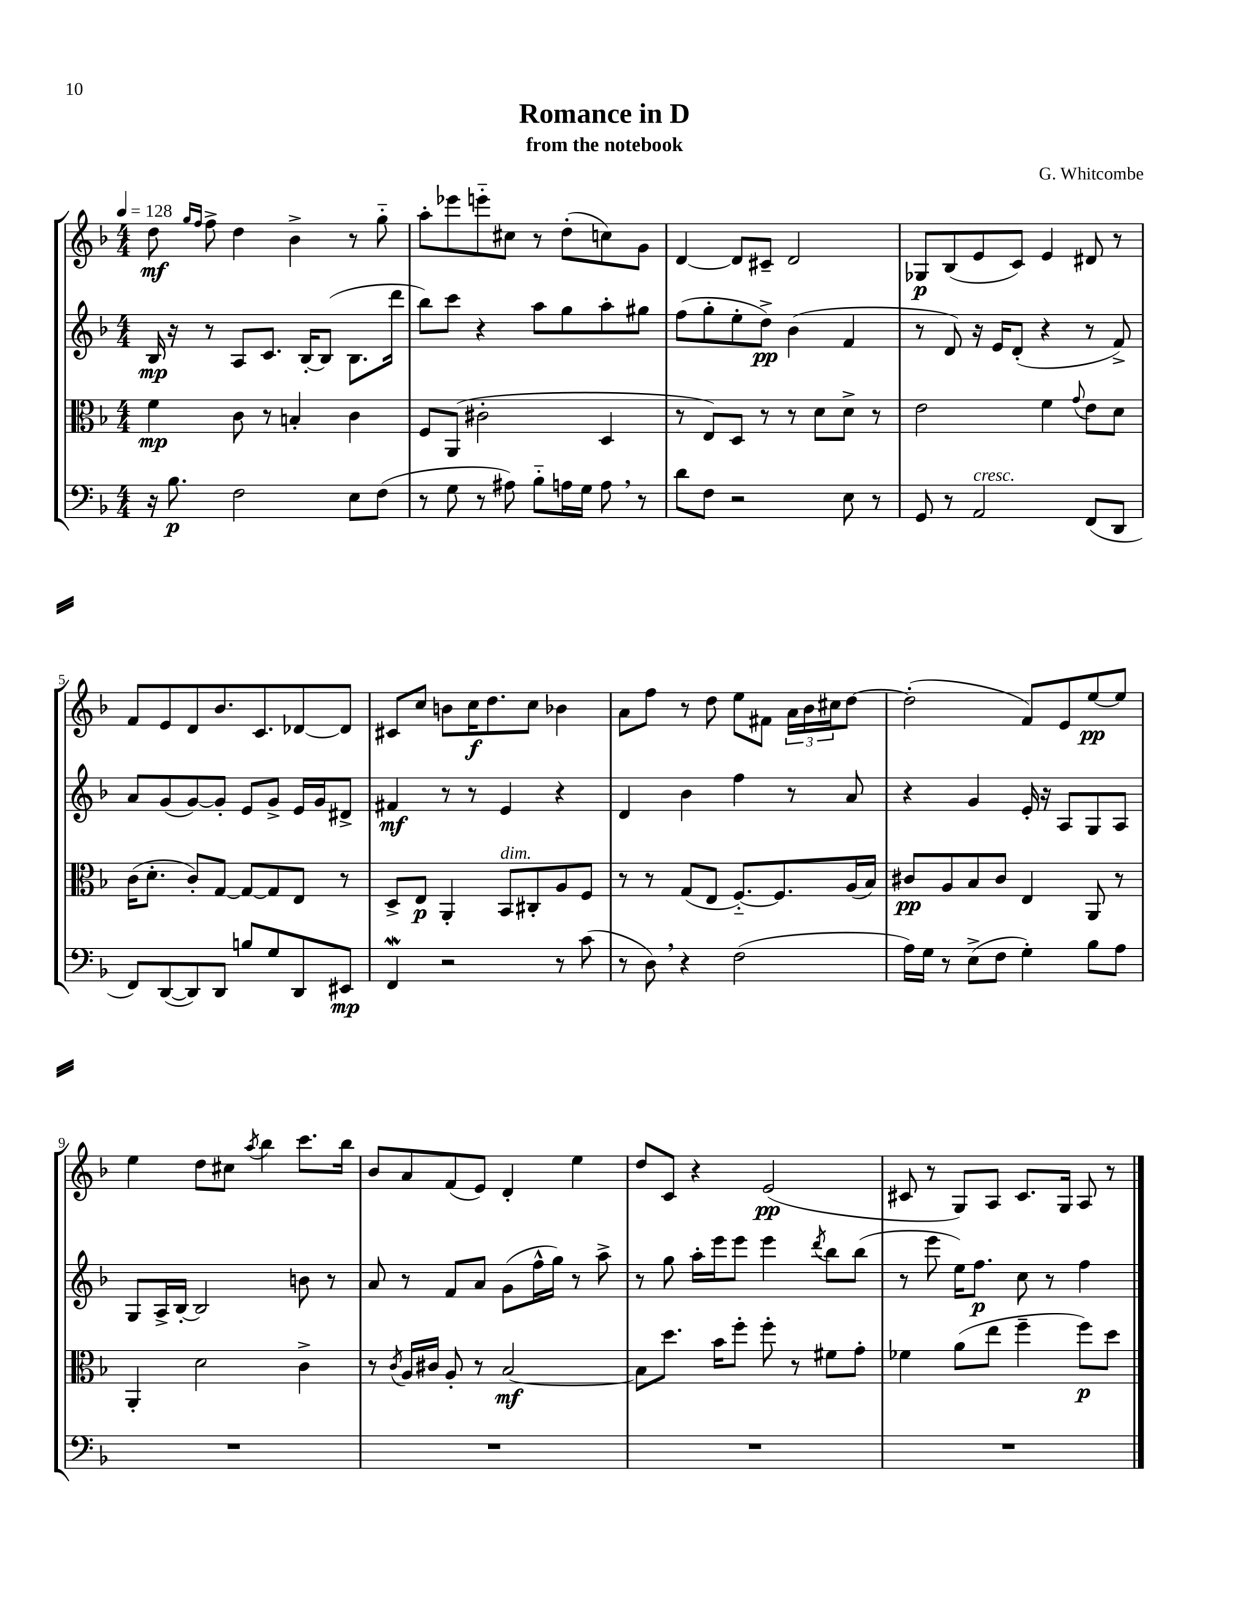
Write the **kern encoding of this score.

**kern	**kern	**kern	**kern
*staff4	*staff3	*staff2	*staff1
*clefF4	*clefC3	*clefG2	*clefG2
*k[b-]	*k[b-]	*k[b-]	*k[b-]
*M4/4	*M4/4	*M4/4	*M4/4
*MM128	*MM128	*MM128	*MM128
16r	4f	16B-	8dd
8.B-	.	16r	.
.	.	.	16qqgg
.	.	.	16qqff
.	.	8r	8ff^
2F	8c	8A	4dd
.	8r	8.c	.
.	4B'	.	4b-^
.	.	[16B-'	.
.	.	(8B-]	.
8E	4c	8.B-	8r
(8F	.	.	8gg'~
.	.	16ddd	.
=	=	=	=
8r	8F	8bb-)	8aa'
8G	(8AA	8ccc	8eee-
8r	2c#'	4r	8eee'~
8A#)	.	.	8cc#
8B-'~	.	8aa	8r
16A	.	8gg	(8dd'
16G	.	.	.
8A	4D	8aa'	8cc)
8r	.	8gg#	8g
=	=	=	=
8d	8r	(8ff	[4d
8F	8E)	8gg'	.
2r	8D	8ee'	8d]
.	8r	8dd^)	8c#~
.	8r	(4b-	2d
.	8d	.	.
8E	8d^	4f	.
8r	8r	.	.
=	=	=	=
8GG	2e	8r	8G-
8r	.	8d)	(8B-
2AA	.	16r	8e
.	.	16e	.
.	.	(8d'	8c)
.	4f	4r	4e
.	8qqg	.	.
(8FF	8e	8r	8d#
8DD	8d	8f^)	8r
=	=	=	=
8FF)	(16c	8a	8f
.	8.d'	.	.
([8DD	.	(8g	8e
8DD])	8c')	[8g)	8d
8DD	[8G	8g']	8.b-
8B	8G_	8e	.
.	.	.	8.c
8G	8G]	8g^	.
8DD	8E	16e	[8d-
.	.	16g	.
8EE#	8r	8d#^	8d-]
=	=	=	=
4FF	8D^	4f#	8c#
.	8E	.	8cc
2r	4AA'	8r	8b
.	.	8r	16cc
.	.	.	8.dd
.	8BB-	4e	.
.	8C#'	.	8cc
8r	8A	4r	4b-
(8c	8F	.	.
=	=	=	=
8r	8r	4d	8a
8D)	8r	.	8ff
4r	(8G	4b-	8r
.	8E	.	8dd
(2F	[8.F'~)	4ff	8ee
.	.	.	8f#
.	8.F]	.	.
.	.	8r	24a
.	.	.	24b-
.	.	.	24cc#
.	(16A	8a	[8dd
.	16B-)	.	.
=	=	=	=
16A)	8c#	4r	(2dd']
16G	.	.	.
8r	8A	.	.
(8E^	8B-	4g	.
8F	8c#	.	.
4G')	4E	16e'	8f)
.	.	16r	.
.	.	8A	8e
8B-	8AA	8G	[8ee
8A	8r	8A	8ee]
=	=	=	=
1r	4AA'	8G	4ee
.	.	16A^	.
.	.	[16B-'	.
.	2d	2B-]	8dd
.	.	.	8cc#
.	.	.	8qaa
.	.	.	4bb-
.	4c^	8b	8.ccc
.	.	8r	.
.	.	.	16bb-
=	=	=	=
1r	8r	8a	8b-
.	8qc	.	.
.	16A	8r	8a
.	16c#	.	.
.	8A'	8f	(8f
.	8r	8a	8e)
.	[2B-	(8g	4d'
.	.	16ff^^	.
.	.	16gg)	.
.	.	8r	4ee
.	.	8aa^	.
=	=	=	=
1r	8B-]	8r	8dd
.	8.dd	8gg	8c
.	.	16aa'	4r
.	16b-	16eee	.
.	8ff'	8eee	.
.	8ff'	4eee	(2e
.	8r	.	.
.	.	8qddd	.
.	8f#	8bb-	.
.	8g'	(8bb-	.
=	=	=	=
1r	4f-	8r	8c#
.	.	8eee	8r
.	(8a	16ee)	8G)
.	.	8.ff	.
.	8ee	.	8A
.	4ff~	8cc	8.c#
.	.	8r	.
.	.	.	16G
.	8ff)	4ff	8A
.	8dd	.	8r
==	==	==	==
*-	*-	*-	*-
